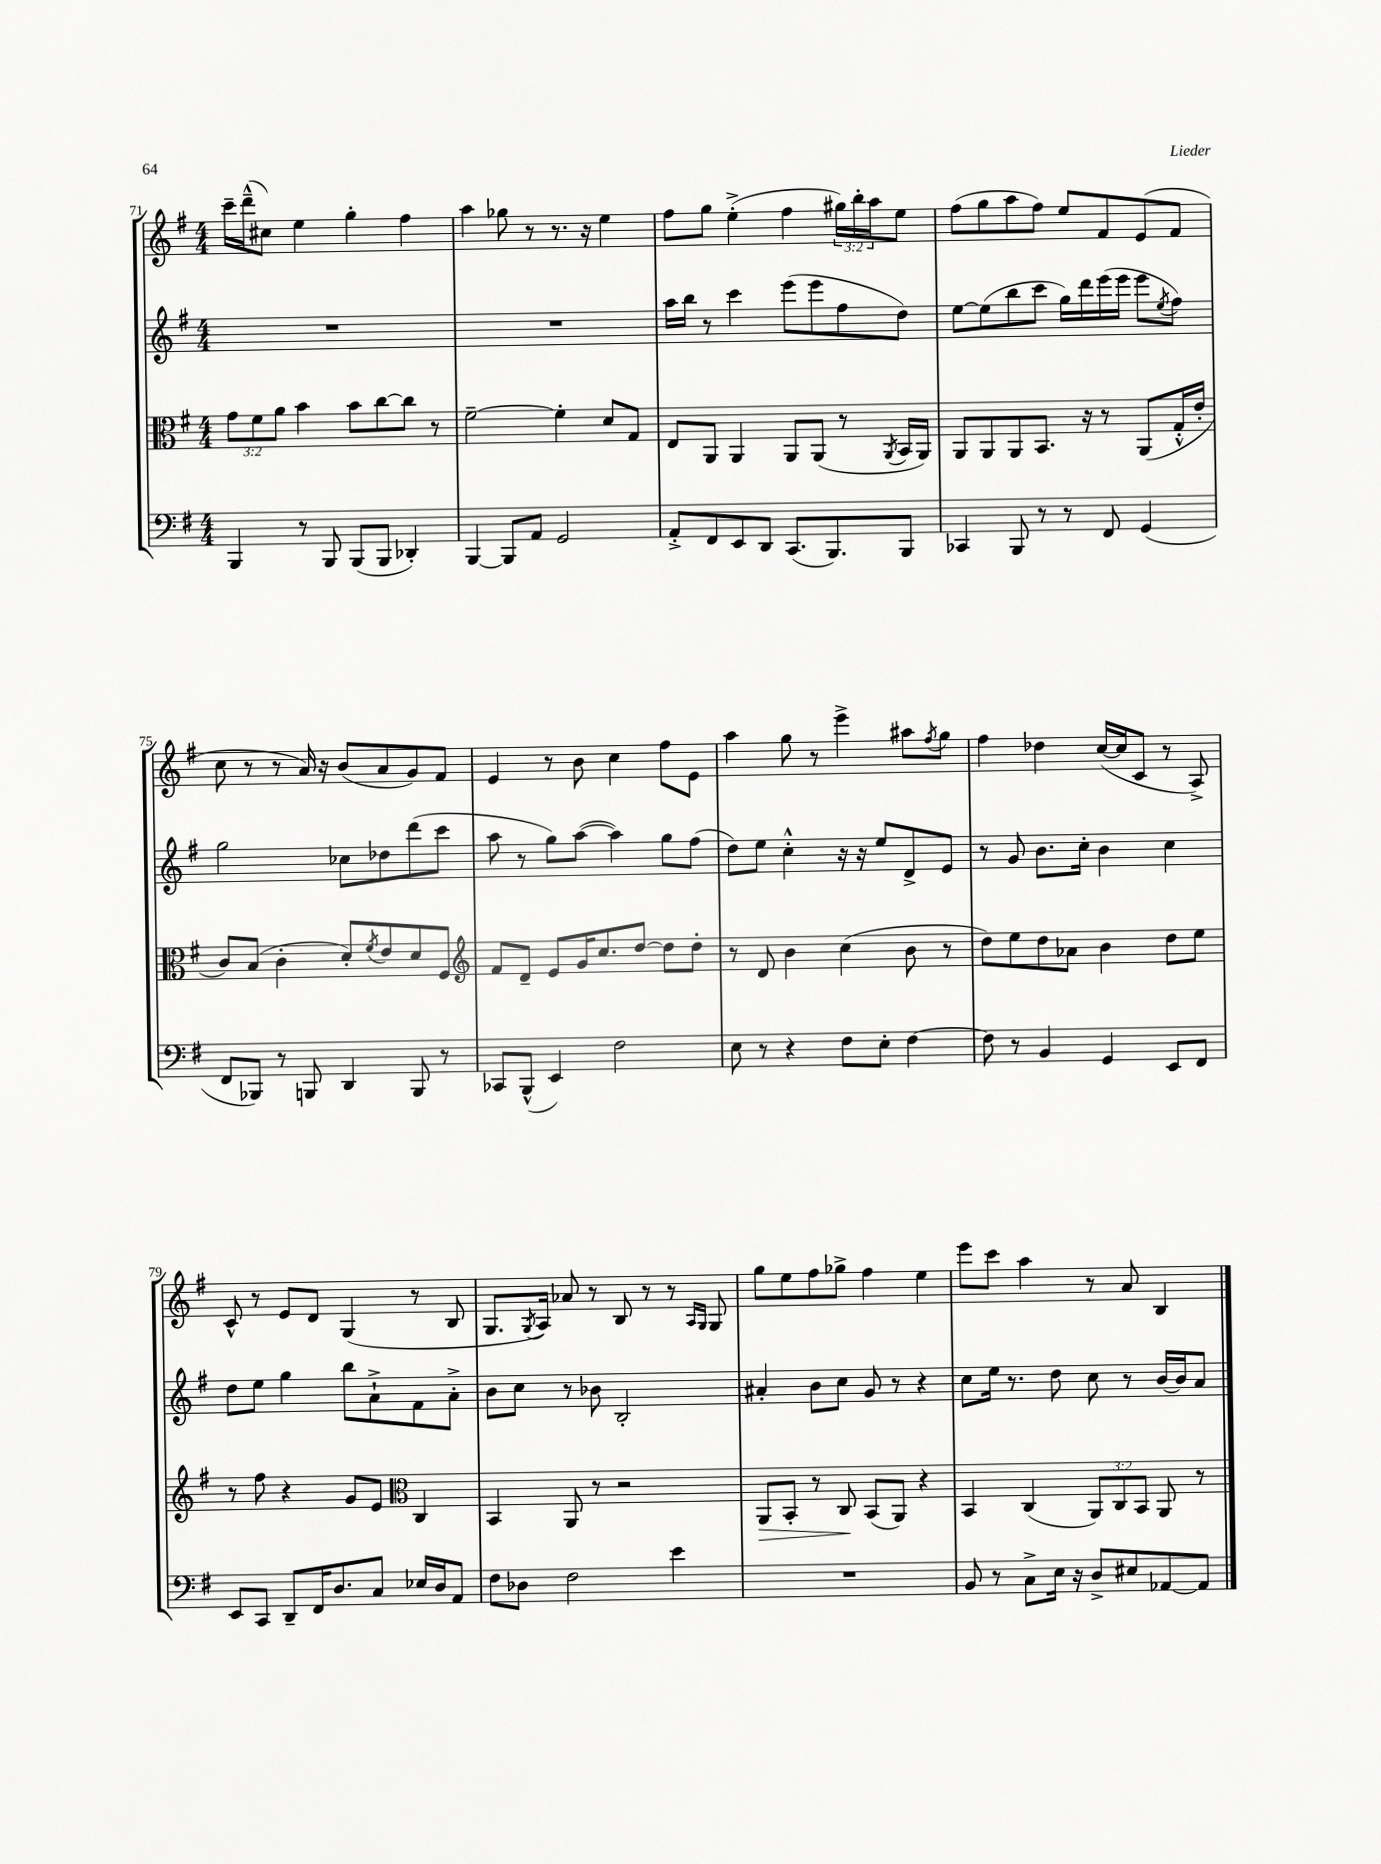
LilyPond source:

<<
\new StaffGroup <<
\new Staff = "s0" {
    \clef treble \key g \major \numericTimeSignature \time 4/4 \override Staff.TupletNumber.text = #tuplet-number::calc-fraction-text
    c'''16-- d'''16---^( cis''8) e''4 g''4-. fis''4 |
    a''4 ges''8 r8 r8. r16 e''4 |
    fis''8 g''8 e''4-.->( fis''4 \tuplet 3/2 { gis''16) b''16-. a''16 } e''8 |
    fis''8( g''8 a''8 fis''8) e''8 fis'8 e'8( fis'8 |
    c''8 r8 r8 a'16) r16 b'8( a'8 g'8) fis'8 |
    e'4 r8 b'8 c''4 fis''8 e'8 |
    a''4 g''8 r8 e'''4-> ais''8 \acciaccatura { fis''8 } g''8 |
    fis''4 des''4 c''16~( c''16 c'8 r8 a8->) |
    c'8-^ r8 e'8 d'8 g4( r8 b8 |
    g8. \acciaccatura { g8 } a16) aes'8 r8 b8 r8 r8 \grace { a16 g16 } g8 |
    g''8 e''8 fis''8 ges''8-> fis''4 e''4 |
    e'''8 c'''8 a''4 r8 a'8 b4 \bar "|." |
}
\new Staff = "s1" {
    \clef treble \key g \major \numericTimeSignature \time 4/4
    R1 |
    R1 |
    a''16 b''16 r8 c'''4 e'''8( e'''8 fis''8 d''8) |
    e''8~ e''8( b''8 c'''8 g''16) d'''16 e'''16( e'''16 e'''8 \acciaccatura { e''8 } fis''8) |
    g''2 ces''8 des''8 d'''8( c'''8 |
    a''8 r8 g''8) a''8~( a''4) g''8 fis''8( |
    d''8) e''8 c''4-.-^ r16 r16 e''8 d'8-> e'8 |
    r8 g'8 b'8. c''16-. b'4 c''4 |
    d''8 e''8 g''4 b''8 a'8-!-> fis'8 a'8-.-> |
    b'8 c''8 r8 bes'8 b2-. |
    ais'4-. b'8 c''8 g'8 r8 r4 |
    c''8 e''16 r8. d''8 c''8 r8 b'16~ b'16 a'8 \bar "|." |
}
\new Staff = "s2" {
    \clef alto \key g \major \numericTimeSignature \time 4/4 \override Staff.TupletNumber.text = #tuplet-number::calc-fraction-text
    \tuplet 3/2 { g'8 fis'8 a'8 } b'4 b'8 c''8~ c''8 r8 |
    fis'2~-- fis'4-. d'8 g8 |
    e8 a,8 a,4 a,8 a,8( r8 \acciaccatura { a,8 } b,16 a,16) |
    a,8 a,8 a,8 b,8. r16 r8 a,8( g16-.-^ e'16-. |
    c'8) b8( c'4-. d'8-.) \acciaccatura { fis'8 } e'8 d'8 fis8 |
    \clef treble fis'8 d'8-- e'8 g'16 c''8. d''8~ d''8 d''8-. |
    r8 d'8 b'4 c''4( b'8 r8 |
    d''8) e''8 d''8 aes'8 b'4 d''8 e''8 |
    r8 fis''8 r4 g'8 e'8 \clef alto c4 |
    b,4 a,8 r8 r2 |
    a,8\> b,8-. r8 c8\! b,8( a,8) r4 |
    b,4 c4( \tuplet 3/2 { a,8) c8 b,8 } a,8 r8 \bar "|." |
}
\new Staff = "s3" {
    \clef bass \key g \major \numericTimeSignature \time 4/4
    b,,4 r8 b,,8 b,,8( b,,8 des,4-.) |
    b,,4~ b,,8 a,8 g,2 |
    a,8-.-> fis,8 e,8 d,8 c,8.( b,,8.) b,,8 |
    ces,4 b,,8 r8 r8 fis,8 g,4( |
    fis,8 bes,,8) r8 b,,8 d,4 b,,8 r8 |
    ces,8 b,,8-^( e,4) fis2 |
    e8 r8 r4 fis8 e8-. fis4~ |
    fis8 r8 b,4 g,4 e,8 fis,8 |
    e,8 c,8 d,8-- fis,16 d8. c8 ees16 d16 a,8 |
    fis8 des8 fis2 e'4 |
    R1 |
    b,8 r8 c8-> e16 r16 d8-> eis8 aes,8~ aes,8 \bar "|." |
}
>>
>>
\layout { \context { \Score currentBarNumber = #71 } }
